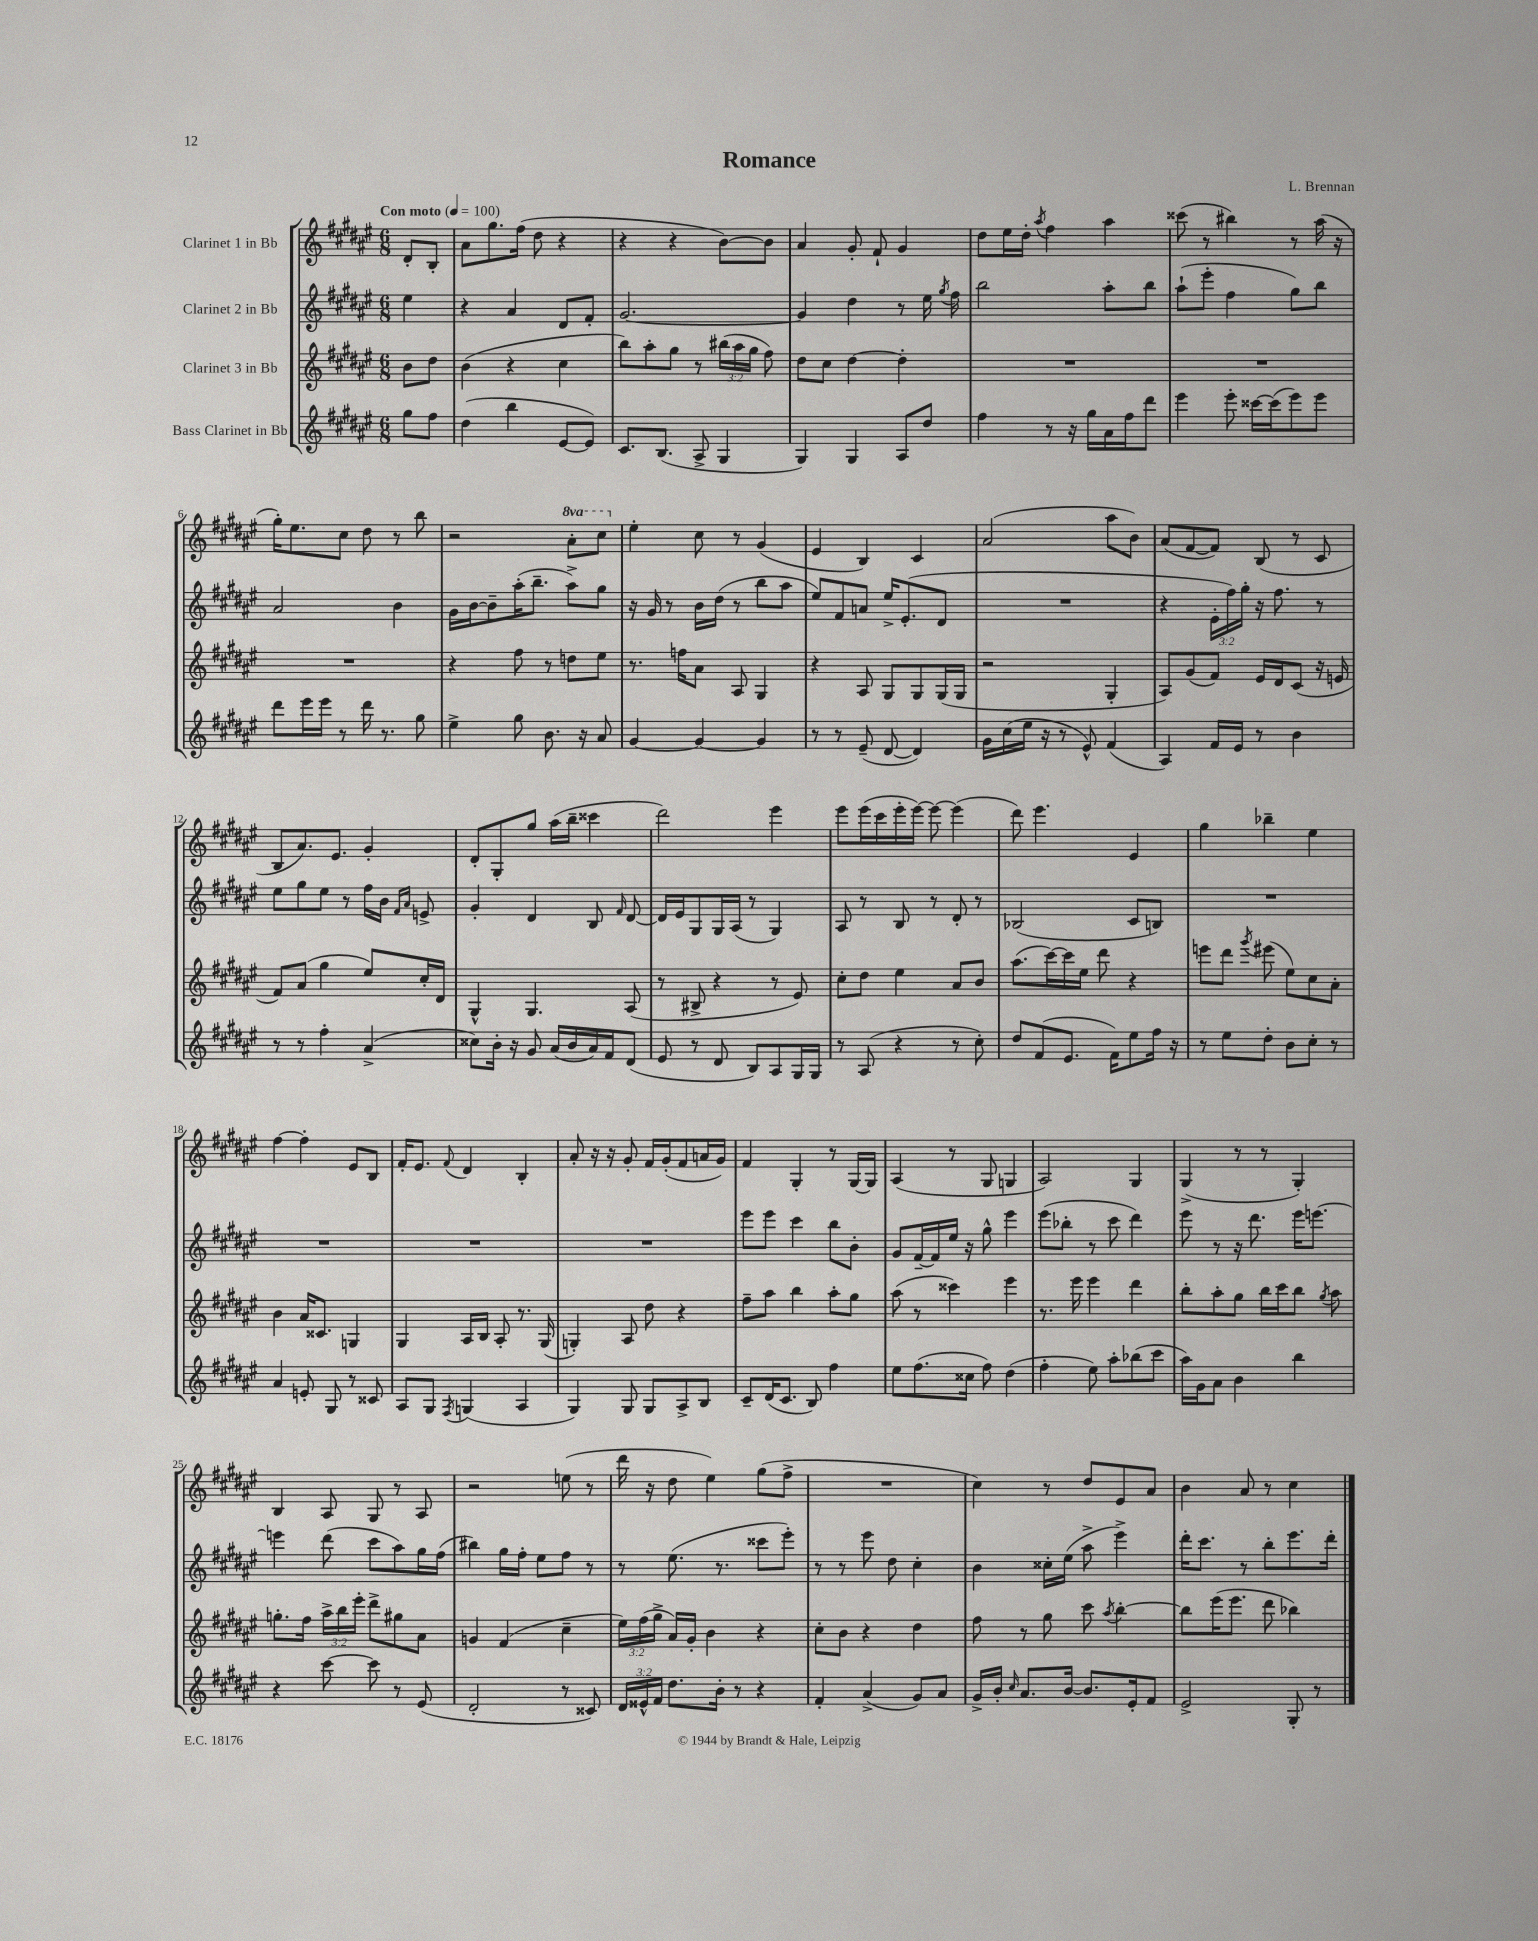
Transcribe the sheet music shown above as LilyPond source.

\header { title = "Romance" composer = "L. Brennan" }
<<
\new StaffGroup <<
\new Staff = "s0" \with { instrumentName = "Clarinet 1 in Bb" } {
    \clef treble \key fis \major \numericTimeSignature \time 6/8 \set Staff.ottavationMarkups = #ottavation-simple-ordinals \partial 4 \tempo "Con moto" 4 = 100
    \autoBeamOff dis'8[-. b8]-. |
    ais'8[ gis''8. fis''16]( dis''8 r4 |
    r4 r4 b'8[~) b'8] |
    ais'4 gis'8-. fis'8-! gis'4 |
    dis''8[ eis''16 dis''16]-. \acciaccatura { ais''8 } fis''4 ais''4 |
    cisis'''8( r8 bis''4) r8 ais''16( r16 |
    gis''16[-.) eis''8. cis''8] dis''8 r8 b''8 |
    r2 \ottava #1 ais''8[-. cis'''8] \ottava #0 |
    eis''4-. cis''8 r8 gis'4( |
    eis'4 b4) cis'4 |
    ais'2( ais''8[ b'8]) |
    ais'8[( fis'8~ fis'8]) b8( r8 cis'8 |
    b8[ ais'8.) eis'8.] gis'4-. |
    dis'8[-. gis8-. gis''8] ais''16[( b''16]-- cisis'''4 |
    dis'''2) eis'''4 |
    eis'''8[ eis'''16( cis'''16 eis'''16-. eis'''16]~) eis'''8~ eis'''4( |
    dis'''8) eis'''4. eis'4 |
    gis''4 bes''4-- eis''4 |
    fis''4~ fis''4-. eis'8[ b8] |
    fis'16[-. eis'8.] \appoggiatura { fis'8 } dis'4 b4-. |
    ais'8-. r16 r16 gis'8-. fis'16[ gis'16-.( fis'8 a'16 gis'16]) |
    fis'4 gis4-. r8 gis16[~ gis16] |
    ais4( r8 gis8 g4 |
    ais2) gis4 |
    gis4->( r8 r8 gis4-.) |
    b4 ais8 gis8 r8 ais8 |
    r2 e''8( r8 |
    dis'''16 r16 dis''8 eis''4) gis''8[( fis''8]-> |
    R2. |
    cis''4) r8 dis''8[ eis'8 ais'8] |
    b'4 ais'8 r8 cis''4 \bar "|." |
}
\new Staff = "s1" \with { instrumentName = "Clarinet 2 in Bb" } {
    \clef treble \key fis \major \numericTimeSignature \time 6/8 \override Staff.TupletNumber.text = #tuplet-number::calc-fraction-text \partial 4
    \autoBeamOff eis''4 |
    r4 ais'4 dis'8[ fis'8]-. |
    gis'2.~ |
    gis'4 dis''4 r8 eis''16 \acciaccatura { gis''8 } fis''16 |
    b''2 ais''8[-. b''8] |
    ais''8[-!( eis'''8]-. fis''4 gis''8[) b''8] |
    ais'2 b'4 |
    gis'16[ b'16~ b'8-- ais''16-.( b''8.]-- ais''8[->) gis''8] |
    r16 gis'16 r8 b'16[ dis''16]( r8 b''8[ ais''8] |
    eis''8[) fis'8 a'8] eis''16[-> eis'8.-.( dis'8] |
    R2. |
    r4 \tuplet 3/2 { eis'16[-. fis''16) gis''16]-. } r16 fis''8. r8 |
    eis''8[ gis''8 eis''8] r8 fis''16[ b'16] \grace { fis'16[ ais'16] } e'8-> |
    gis'4-. dis'4 b8 \grace { fis'16 } dis'8~ |
    dis'16[ eis'16 gis8 gis16 ais16]( r8 gis4) |
    ais8 r8 b8 r8 dis'8-. r8 |
    bes2( cis'8[ b8]) |
    R2. |
    R2. |
    R2. |
    R2. |
    eis'''8[ eis'''8] cis'''4 b''8[ b'8]-. |
    gis'8[ fis'16~-- fis'16 eis''16] r16 gis''8-^ eis'''4 |
    eis'''8[( bes''8]-. r8 cis'''8 dis'''4) |
    eis'''8 r8 r16 dis'''8. eis'''16[ e'''8.]~ |
    e'''4 dis'''8( cis'''8[ ais''8) gis''16 fis''16]( |
    bis''4) gis''16[ fis''16]-. eis''8[ fis''8] r8 |
    r8 eis''8.( r8. cisis'''8[ eis'''8]-.) |
    r8 r8 eis'''8 dis''8 cis''4-. |
    b'4 cisis''16[-. eis''16]( ais''8-> eis'''4->) |
    dis'''16[-. cis'''8.] r8 b''8[-. eis'''8. dis'''16]-. \bar "|." |
}
\new Staff = "s2" \with { instrumentName = "Clarinet 3 in Bb" } {
    \clef treble \key fis \major \numericTimeSignature \time 6/8 \override Staff.TupletNumber.text = #tuplet-number::calc-fraction-text \partial 4
    \autoBeamOff b'8[ dis''8] |
    b'4( r4 cis''4 |
    b''8[) ais''8-. gis''8] r8 \tuplet 3/2 { bis''16[( ais''16 gis''16] } fis''8) |
    dis''8[ cis''8] dis''4~ dis''4-. |
    R2. |
    R2. |
    R2. |
    r4 fis''8 r8 d''8[ eis''8] |
    r8. f''16[ ais'8] ais8 gis4 |
    r4 ais8 gis8[ gis8 gis16( gis16] |
    r2 gis4-. |
    ais8[) gis'8( fis'8]) eis'16[ dis'16 cis'8]( r16 e'16 |
    fis'8[) ais'8]( gis''4 eis''8[) cis''16-. dis'16] |
    gis4-^ gis4. ais8( |
    r8 bis8-> r4 r8 eis'8) |
    cis''8[-. dis''8] eis''4 ais'8[ b'8] |
    ais''8.[( cis'''16~) cis'''16 eis''16] dis'''8 r4 |
    e'''8[ dis'''8] \acciaccatura { gis'''8 } eis'''8( eis''8[) cis''8 ais'8]-. |
    b'4 ais'16[ cisis'8.] g4 |
    gis4 ais16[ b16] ais8-. r8. gis16( |
    g4-.) ais8 dis''8 r4 |
    fis''8[-- ais''8] b''4 ais''8[-. gis''8] |
    ais''8( r8 cisis'''4) eis'''4 |
    r8. eis'''16 eis'''4 dis'''4 |
    b''8[-. ais''8-. gis''8] b''16[ cis'''16 b''8] \acciaccatura { gis''8 } ais''8 |
    g''8.[-. fis''16] \tuplet 3/2 { ais''16[-> b''16 eis'''16]-. } dis'''8[-> gis''8 ais'8] |
    g'4 fis'4( cis''4-- |
    \tuplet 3/2 { eis''16[) fis''16( gis''16]-> } ais'16[) gis'16]-. b'4 r4 |
    cis''8[-. b'8] r4 dis''4 |
    fis''8 r8 gis''8 cis'''8 \acciaccatura { ais''8 } b''4~-. |
    b''8[ eis'''16( eis'''8.] dis'''8 bes''4) \bar "|." |
}
\new Staff = "s3" \with { instrumentName = "Bass Clarinet in Bb" } {
    \clef treble \key fis \major \numericTimeSignature \time 6/8 \override Staff.TupletNumber.text = #tuplet-number::calc-fraction-text \partial 4
    \autoBeamOff gis''8[ fis''8] |
    dis''4( b''4 eis'8[~ eis'8]) |
    cis'8.[ b8.]( ais8-> gis4 |
    gis4) gis4 ais8[ dis''8] |
    fis''4 r8 r16 gis''16[ ais'16 fis''16 dis'''8] |
    eis'''4 eis'''8-. cisis'''16[~ cisis'''16( eis'''8) eis'''8] |
    dis'''8[ eis'''16 eis'''16] r8 dis'''16 r8. gis''8 |
    eis''4-> gis''8 b'8. r16 ais'8 |
    gis'4~ gis'4~ gis'4 |
    r8 r8 eis'8--( dis'8~ dis'4) |
    gis'16[ cis''16( eis''16] r16 r8 eis'8-^) fis'4( |
    ais4) fis'16[ eis'16] r8 b'4 |
    r8 r8 fis''4-. ais'4->( |
    cisis''8[) b'16]-. r16 gis'8 ais'16[( b'16 ais'16) fis'16 dis'8]( |
    eis'8 r8 dis'8 b8[) ais8 gis16 gis16] |
    r8 ais8( r4 r8 cis''8-.) |
    dis''8[ fis'8( eis'8.] fis'16[) eis''8 fis''16] r16 |
    r8 eis''8[ dis''8]-. b'8[ cis''8]-. r8 |
    ais'4 e'8-. gis8 r8 cisis'8 |
    ais8[ gis8] \acciaccatura { fis8 } g4( ais4 |
    gis4) gis8 gis8[ ais8-> b8] |
    cis'8[-- dis'16( cis'8.] b8) fis''4 |
    eis''8[ fis''8.( cisis''16] fis''8) dis''4( |
    fis''4-. eis''8) ais''8[-. bes''8( cis'''8] |
    ais''16[) gis'16 ais'8] b'4 b''4 |
    r4 cis'''8~ cis'''8 r8 eis'8( |
    dis'2-. r8 cisis'8) |
    \tuplet 3/2 { dis'16[ eisis'16-^ fis'16] } dis''8.[ b'16]-. r8 r4 |
    fis'4-. ais'4->( gis'8[) ais'8] |
    gis'16[-> b'16]-. \grace { cis''16 } ais'8.[ b'16]~ b'8.[ eis'16-. fis'8] |
    eis'2-> gis8-. r8 \bar "|." |
}
>>
>>
